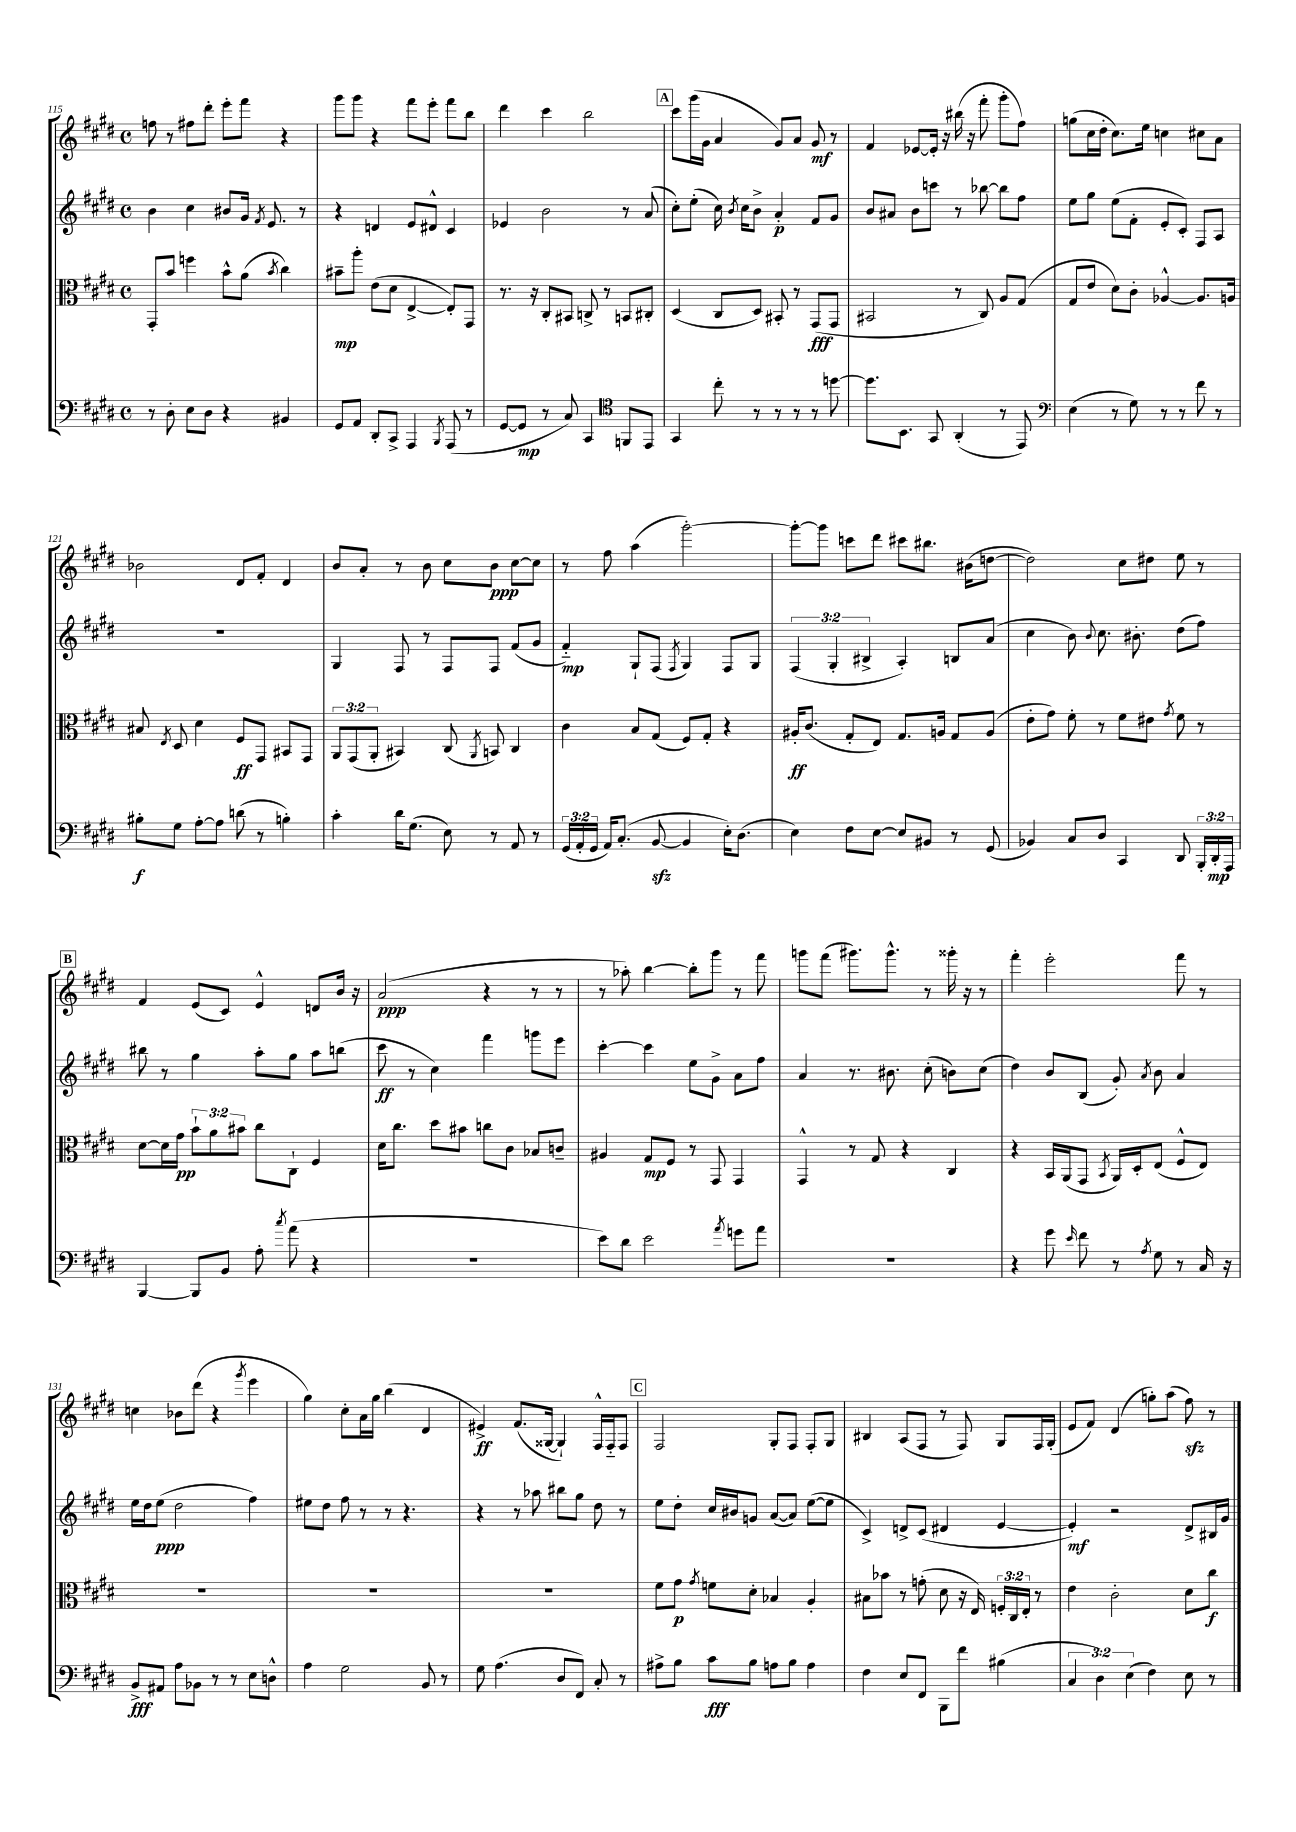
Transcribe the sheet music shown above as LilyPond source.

<<
\new StaffGroup <<
\new Staff = "s0" {
    \clef treble \key e \major \defaultTimeSignature \time 4/4
    \autoBeamOff f''8 r8 fis''8[ dis'''8]-. e'''8[-. fis'''8] r4 |
    gis'''8[ gis'''8] r4 fis'''8[ e'''8]-. fis'''8[ b''8] |
    dis'''4 cis'''4 b''2 |
    \mark \markup { \box "A" } cis'''8[ gis'''16( gis'16] a'4 gis'8[) a'8] gis'8\mf r8 |
    fis'4 ees'8[~ ees'16]-. r16 bis''16( r16 fis'''8-. gis'''8[-. fis''8]) |
    g''8[( cis''16 dis''16]-. cis''8.[) e''16] c''4 cis''8[ a'8] |
    bes'2 dis'8[ fis'8]-. dis'4 |
    b'8[ a'8]-. r8 b'8 cis''8[ b'8]\ppp cis''8[~ cis''8] |
    r8 fis''8 a''4( gis'''2~-.) |
    gis'''8[~-. gis'''8] c'''8[ dis'''8] cis'''8[ bis''8.] bis'16[( d''8]~ |
    d''2) cis''8[ dis''8] e''8 r8 |
    \mark \markup { \box "B" } fis'4 e'8[( cis'8]) e'4-^ d'8[ b'16] r16 |
    a'2\ppp( r4 r8 r8 |
    r8 aes''8-.) b''4~ b''8[-. gis'''8] r8 fis'''8 |
    g'''8[ fis'''8]( gis'''8.[) gis'''8.]-^ r8 gisis'''16-. r16 r8 |
    fis'''4-. e'''2-. fis'''8 r8 |
    c''4 bes'8[ dis'''8]( r4 \acciaccatura { gis'''8 } e'''4 |
    gis''4) cis''8[-. a'16 gis''16] b''4( dis'4 |
    eis'4->\ff) fis'8.[( gisis16]~ gisis4-!) fis16[-^ fis16-_ fis8] |
    \mark \markup { \box "C" } fis2 gis8[-. fis8] fis8[-. gis8] |
    bis4 a8[( fis8] r8 fis8) gis8[ fis16 gis16]-.( |
    e'8[ fis'8]) dis'4( g''8[-.) a''8]( fis''8\sfz) r8 \bar "|." |
}
\new Staff = "s1" {
    \clef treble \key e \major \defaultTimeSignature \time 4/4 \override Staff.TupletNumber.text = #tuplet-number::calc-fraction-text
    \autoBeamOff b'4 cis''4 bis'8[ gis'16] \acciaccatura { fis'8 } e'8. r8 |
    r4 d'4 e'8[ dis'8]-^ cis'4 |
    ees'4 b'2 r8 a'8( |
    \mark \markup { \box "A" } cis''8[-.) e''8]-.( cis''16) \acciaccatura { b'8 } cis''16[ b'8]-> a'4-.\p fis'8[ gis'8] |
    b'8[ ais'8] b'8[ c'''8] r8 bes''8~ bes''8[ fis''8] |
    e''8[ gis''8] e''8[( fis'8]-. e'8[-. cis'8]-.) fis8[ a8] |
    R1 |
    gis4 fis8 r8 fis8[ fis8] fis'8[( gis'8] |
    fis'4-_\mp) gis8[-! fis8]( \acciaccatura { fis8 } gis4) fis8[ gis8] |
    \tuplet 3/2 { fis4( gis4-. bis4-> } a4-.) b8[ a'8]( |
    cis''4 b'8) \appoggiatura { b'8 } cis''8. bis'8.-. dis''8[( fis''8]) |
    \mark \markup { \box "B" } bis''8 r8 gis''4 a''8[-. gis''8] a''8[ b''8]( |
    cis'''8\ff r8 cis''4) fis'''4 g'''8[ e'''8] |
    cis'''4~-. cis'''4 e''8[ gis'8]-> a'8[ fis''8] |
    a'4 r8. bis'8. cis''8-.( b'8[) cis''8]( |
    dis''4) b'8[ b8]( gis'8-.) \acciaccatura { a'8 } b'8 a'4 |
    e''16[ dis''16 e''8]\ppp( dis''2 fis''4) |
    eis''8[ dis''8] fis''8 r8 r8 r4. |
    r4 r8 aes''8 bis''8[ gis''8] dis''8 r8 |
    \mark \markup { \box "C" } e''8[ dis''8]-. cis''16[ bis'16 g'8] a'8[~( a'8]) e''8[~( e''8] |
    cis'4->) d'8[-> cis'8]( dis'4 e'4~ |
    e'4-.\mf) r2 dis'8[-> bis16 gis'16] \bar "|." |
}
\new Staff = "s2" {
    \clef alto \key e \major \defaultTimeSignature \time 4/4 \override Staff.TupletNumber.text = #tuplet-number::calc-fraction-text
    \autoBeamOff gis,8[-. b'8] f''4 b'8[-^ a'8]( \acciaccatura { b'8 } cis''4) |
    bis'8[--\mp a''8]-. e'8[( dis'8] e4~-> e8[-.) gis,8] |
    r8. r16 cis8[-. bis,8] c8-> r8 b,8[ cis8]-. |
    \mark \markup { \box "A" } dis4( cis8[ dis8]) bis,8-. r8 gis,8[\fff( gis,8] |
    bis,2 r8 cis8) a8[ gis8]( |
    gis8[ e'8] dis'8[) cis'8]-. aes4~-^ aes8.[ a16] |
    bis8 \acciaccatura { e8 } dis8 dis'4 fis8[\ff gis,8] bis,8[ gis,8] |
    \tuplet 3/2 { a,8[ gis,8( a,8]-. } bis,4) cis8( \acciaccatura { a,8 } b,8) cis4 |
    cis'4 b8[ gis8]( fis8[) gis8]-. r4 |
    ais16[-.\ff cis'8.]( gis8[-. e8]) gis8.[ a16] gis8[ a8]( |
    e'8[-. gis'8]) fis'8-. r8 fis'8[ eis'8] \acciaccatura { gis'8 } fis'8 r8 |
    \mark \markup { \box "B" } dis'8[~ dis'16 gis'16]\pp \tuplet 3/2 { b'8[-! a'8 bis'8] } cis''8[ cis8]-! fis4 |
    dis'16[ cis''8.] dis''8[ bis'8] c''8[ cis'8] bes8[ c'8]-- |
    ais4 gis8[\mp fis8] r8 gis,8 gis,4 |
    gis,4-^ r8 gis8 r4 cis4 |
    r4 b,16[ a,16( gis,8] \acciaccatura { b,8 } a,16[) dis16-. e8]( fis8[-^ e8]) |
    R1 |
    R1 |
    R1 |
    \mark \markup { \box "C" } fis'8[ gis'8]\p \acciaccatura { gis'8 } f'8[ dis'8]-. bes4 a4-. |
    bis8[ bes'8] r8 g'8-.( dis'8 r16 e16) \tuplet 3/2 { f16[-. cis16 e16]-. } r8 |
    e'4 cis'2-. dis'8[ cis''8]\f \bar "|." |
}
\new Staff = "s3" {
    \clef bass \key e \major \defaultTimeSignature \time 4/4 \override Staff.TupletNumber.text = #tuplet-number::calc-fraction-text
    \autoBeamOff r8 dis8-. e8[ dis8] r4 bis,4 |
    gis,8[ a,8] dis,8[-. cis,8]-> a,,4 \acciaccatura { b,,8 } a,,8( r8 |
    gis,8[~ gis,8]\mp r8 cis8) cis,4 \clef tenor f,8[ e,8] |
    \mark \markup { \box "A" } gis,4 cis''8-. r8 r8 r8 r8 d''8~ |
    d''8.[ b,8.] gis,8 a,4-.( r8 e,8) |
    \clef bass e4( r8 gis8) r8 r8 fis'8 r8 |
    bis8[-.\f gis8] a8[~-. a8] d'8( r8 b4-.) |
    cis'4-. dis'16[ gis8.]( e8) r8 a,8 r8 |
    \tuplet 3/2 { gis,16[( a,16-. gis,16] } a,16[) cis8.]-.( b,8~\sfz b,4 e16[-.) dis8.]( |
    e4) fis8[ e8]~ e8[ bis,8] r8 gis,8( |
    bes,4) cis8[ dis8] cis,4 dis,8 \tuplet 3/2 { b,,16[-. dis,16-.\mp a,,16] } |
    \mark \markup { \box "B" } b,,4~ b,,8[ b,8] a8-. \acciaccatura { cis''8 } a'8( r4 |
    R1 |
    e'8[) dis'8] e'2 \acciaccatura { a'8 } g'8[ a'8] |
    R1 |
    r4 gis'8 \grace { e'16 } fis'8 r8 \acciaccatura { a8 } gis8 r8 cis16 r16 |
    b,8[->\fff ais,8] a8[ bes,8] r8 r8 e8[ d8]-^ |
    a4 gis2 b,8 r8 |
    gis8 a4.( dis8[ fis,8]) cis8-. r8 |
    \mark \markup { \box "C" } ais8[-> b8] cis'8[\fff b8] a8[ b8] a4 |
    fis4 e8[ fis,8] b,,8[ fis'8] bis4( |
    \tuplet 3/2 { cis4 dis4) e4( } fis4) e8 r8 \bar "|." |
}
>>
>>
\layout { \context { \Score currentBarNumber = #115 } }
